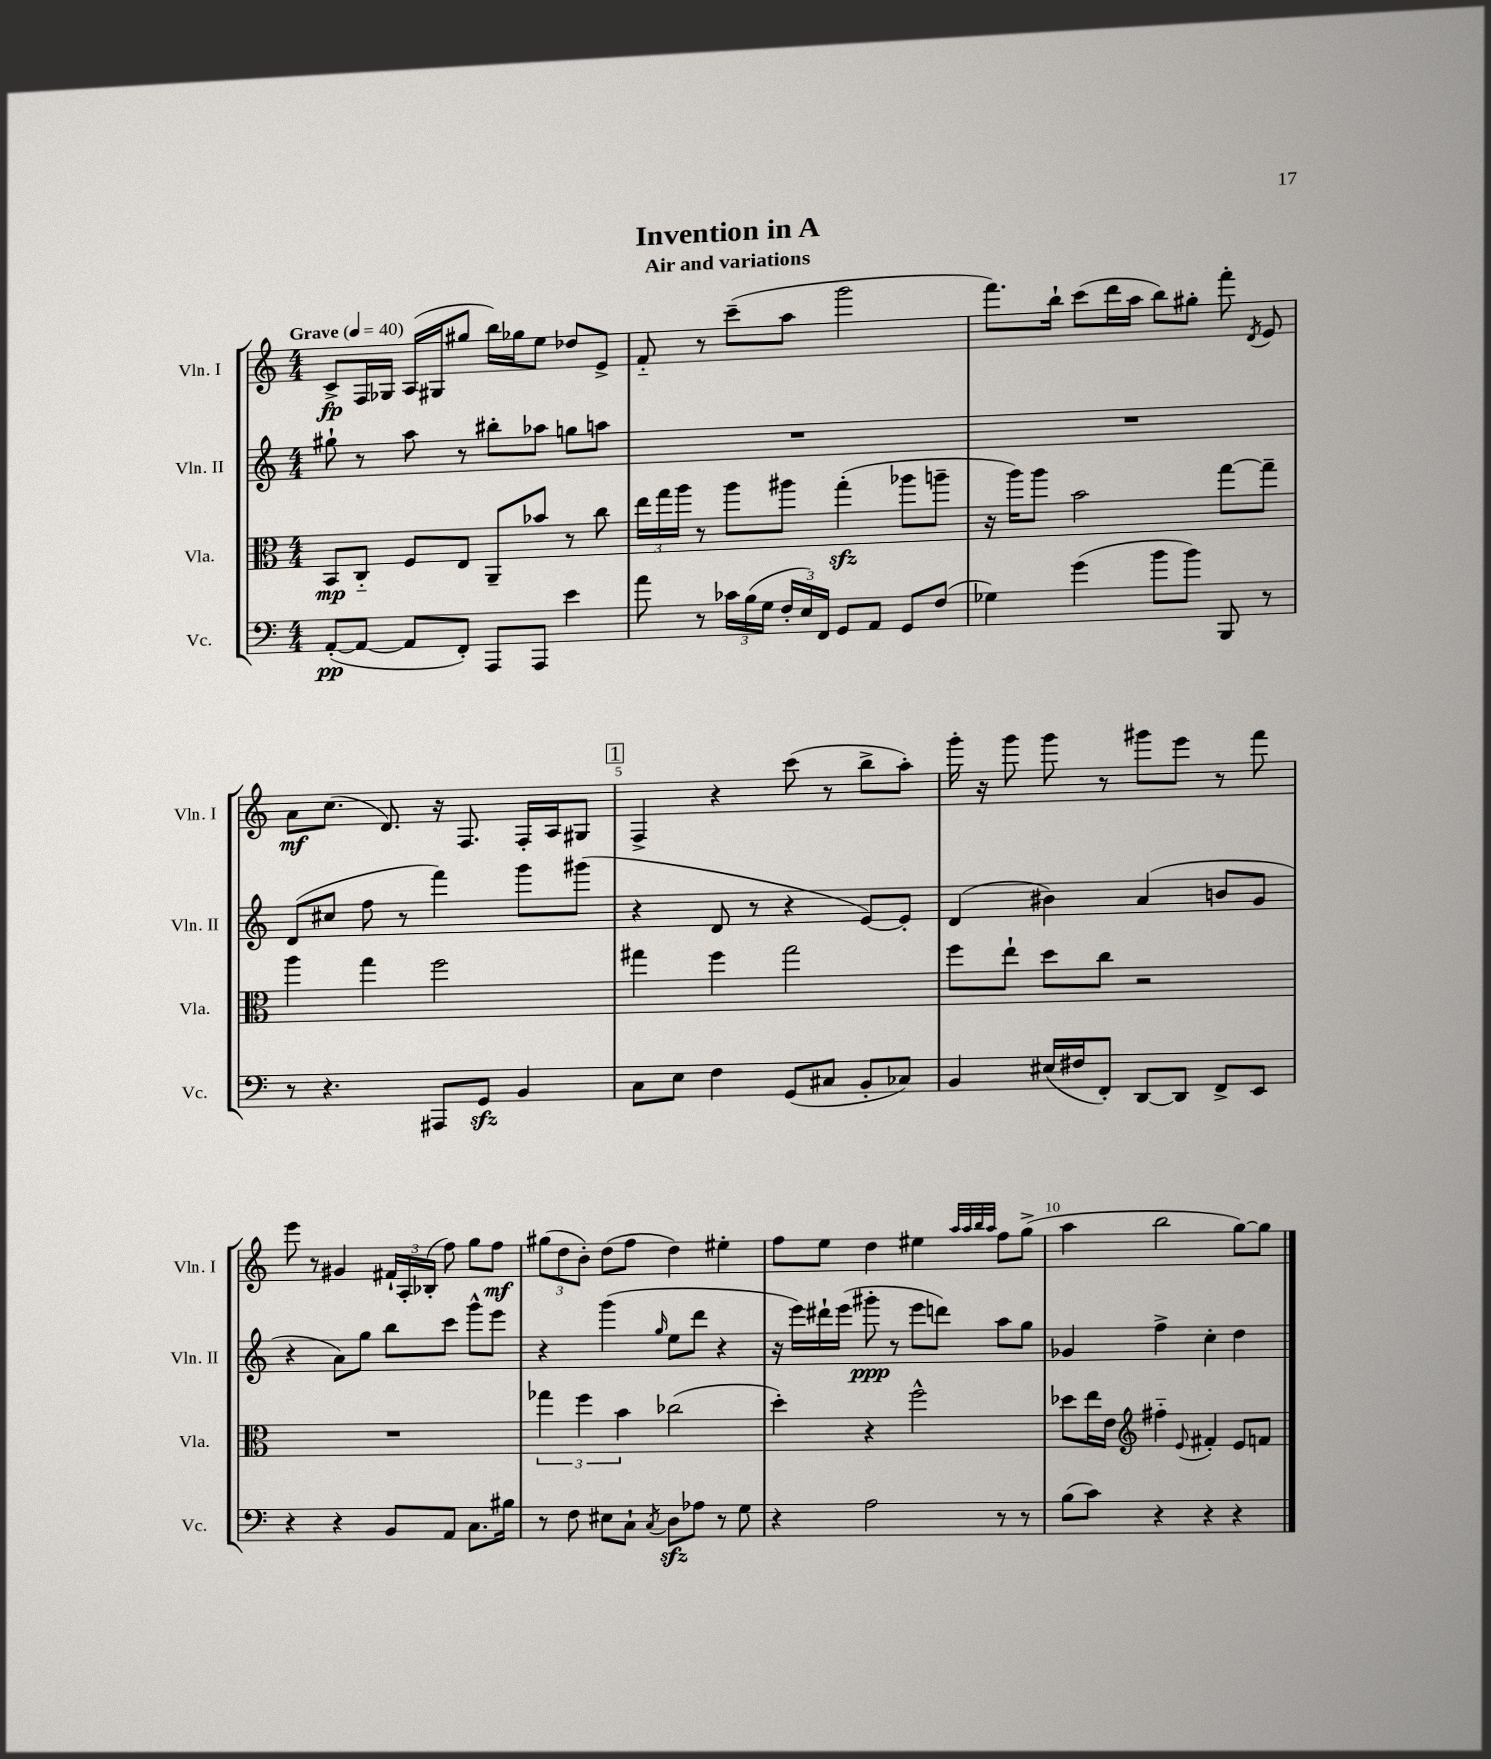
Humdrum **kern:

**kern	**kern	**kern	**kern
*staff4	*staff3	*staff2	*staff1
*clefF4	*clefC3	*clefG2	*clefG2
*k[]	*k[]	*k[]	*k[]
*M4/4	*M4/4	*M4/4	*M4/4
*MM40	*MM40	*MM40	*MM40
([8AA'	8BB	8gg#`	8c^
8AA_	8C'~	8r	16F
.	.	.	16G-
8AA]	8F	8aa	(16A
.	.	.	16G#
8FF')	8E	8r	8gg#
8AAA	8AA~	8bb#'	16bb)
.	.	.	16gg-
8AAA	8b-	8aa-	8ee
4e	8r	8gg	8dd-
.	8cc	8aa	8e^
=	=	=	=
8a	24ee	1r	8f'~
.	24gg	.	.
.	24aa	.	.
8r	8r	.	8r
24c-	8aa	.	(8ccc~
(24B	.	.	.
24G	.	.	.
24F'	8aa#	.	8aa
24E)	.	.	.
24FF	.	.	.
8GG	(4gg'	.	2ggg
8AA	.	.	.
8GG	8aa-	.	.
(8F	8aa~	.	.
=	=	=	=
4G-)	16r	1r	8.fff)
.	16aa)	.	.
.	8aa	.	.
.	.	.	16bb`
(4g	2b	.	(8ccc
.	.	.	16ddd
.	.	.	16aa
8b	.	.	8bb)
8b)	.	.	8gg#'
8BBB	[8gg	.	8fff'
.	.	.	8qd
8r	8gg~]	.	8e
=	=	=	=
8r	4aa	(8d	8a
4.r	.	8cc#	(8.cc
.	4gg	8ff	.
.	.	.	8.d)
.	.	8r	.
8AAA#	2ff	4fff)	16r
.	.	.	8.F
8GG	.	.	.
4BB	.	8ggg	16F'
.	.	.	16A
.	.	(8ggg#	8G#
=	=	=	=
8C	4gg#	4r	4F^
8E	.	.	.
4F	4ff	8d	4r
.	.	8r	.
(8GG	2gg#	4r	(8ccc
8C#	.	.	8r
8BB'	.	[8e)	8bb^
8C-)	.	8e']	8aa')
=	=	=	=
4BB	8ff	(4d	16ggg'
.	.	.	16r
.	8ee`	.	8ggg
(16E#	8dd	4b#)	8ggg
16F#	.	.	.
8FF')	8cc	.	8r
[8DD	2r	(4a	8ggg#
8DD]	.	.	8eee
8FF^	.	8b	8r
8EE	.	8g	8fff
=	=	=	=
4r	1r	4r	8eee
.	.	.	8r
4r	.	8a)	4g#
.	.	8gg	.
8BB	.	8bb	24f#`
.	.	.	24A'
.	.	.	(24B-'
8AA	.	8ccc	8ff)
8.C	.	8ggg^^	8gg
.	.	8eee	8ff
16B#	.	.	.
=	=	=	=
8r	6gg-	4r	(12gg#
.	.	.	12dd
8F	.	.	.
.	6ff	.	12b')
8E#	.	(4ggg	(8dd
.	6b	.	.
8C`	.	.	8ff
8qC	.	16qqgg	.
8D	(2cc-	8ee	4dd)
8A-	.	8ddd	.
8r	.	4r	4ee#'
8G	.	.	.
=	=	=	=
4r	4dd')	16r	8ff
.	.	16eee)	.
.	.	16ddd#`	8ee
.	.	(16eee	.
2A	4r	8ggg#'	4dd
.	.	8r	.
.	2ff^^	8eee	4ee#
.	.	8ddd)	.
.	.	.	32qqaa
.	.	.	32qqaa
.	.	.	32qqbb
.	.	.	32qqaa
8r	.	8aa	8ff
8r	.	8gg	(8gg^
=	=	=	=
(8B	8dd-	4g-	4aa
8c)	16ee	.	.
.	16e	.	.
*	*clefG2	*	*
4r	4ff#'~	4ff^	2bb
.	8qqe	.	.
4r	4f#'	4cc'	.
4r	8e	4dd	[8gg)
.	8f	.	8gg]
==	==	==	==
*-	*-	*-	*-
